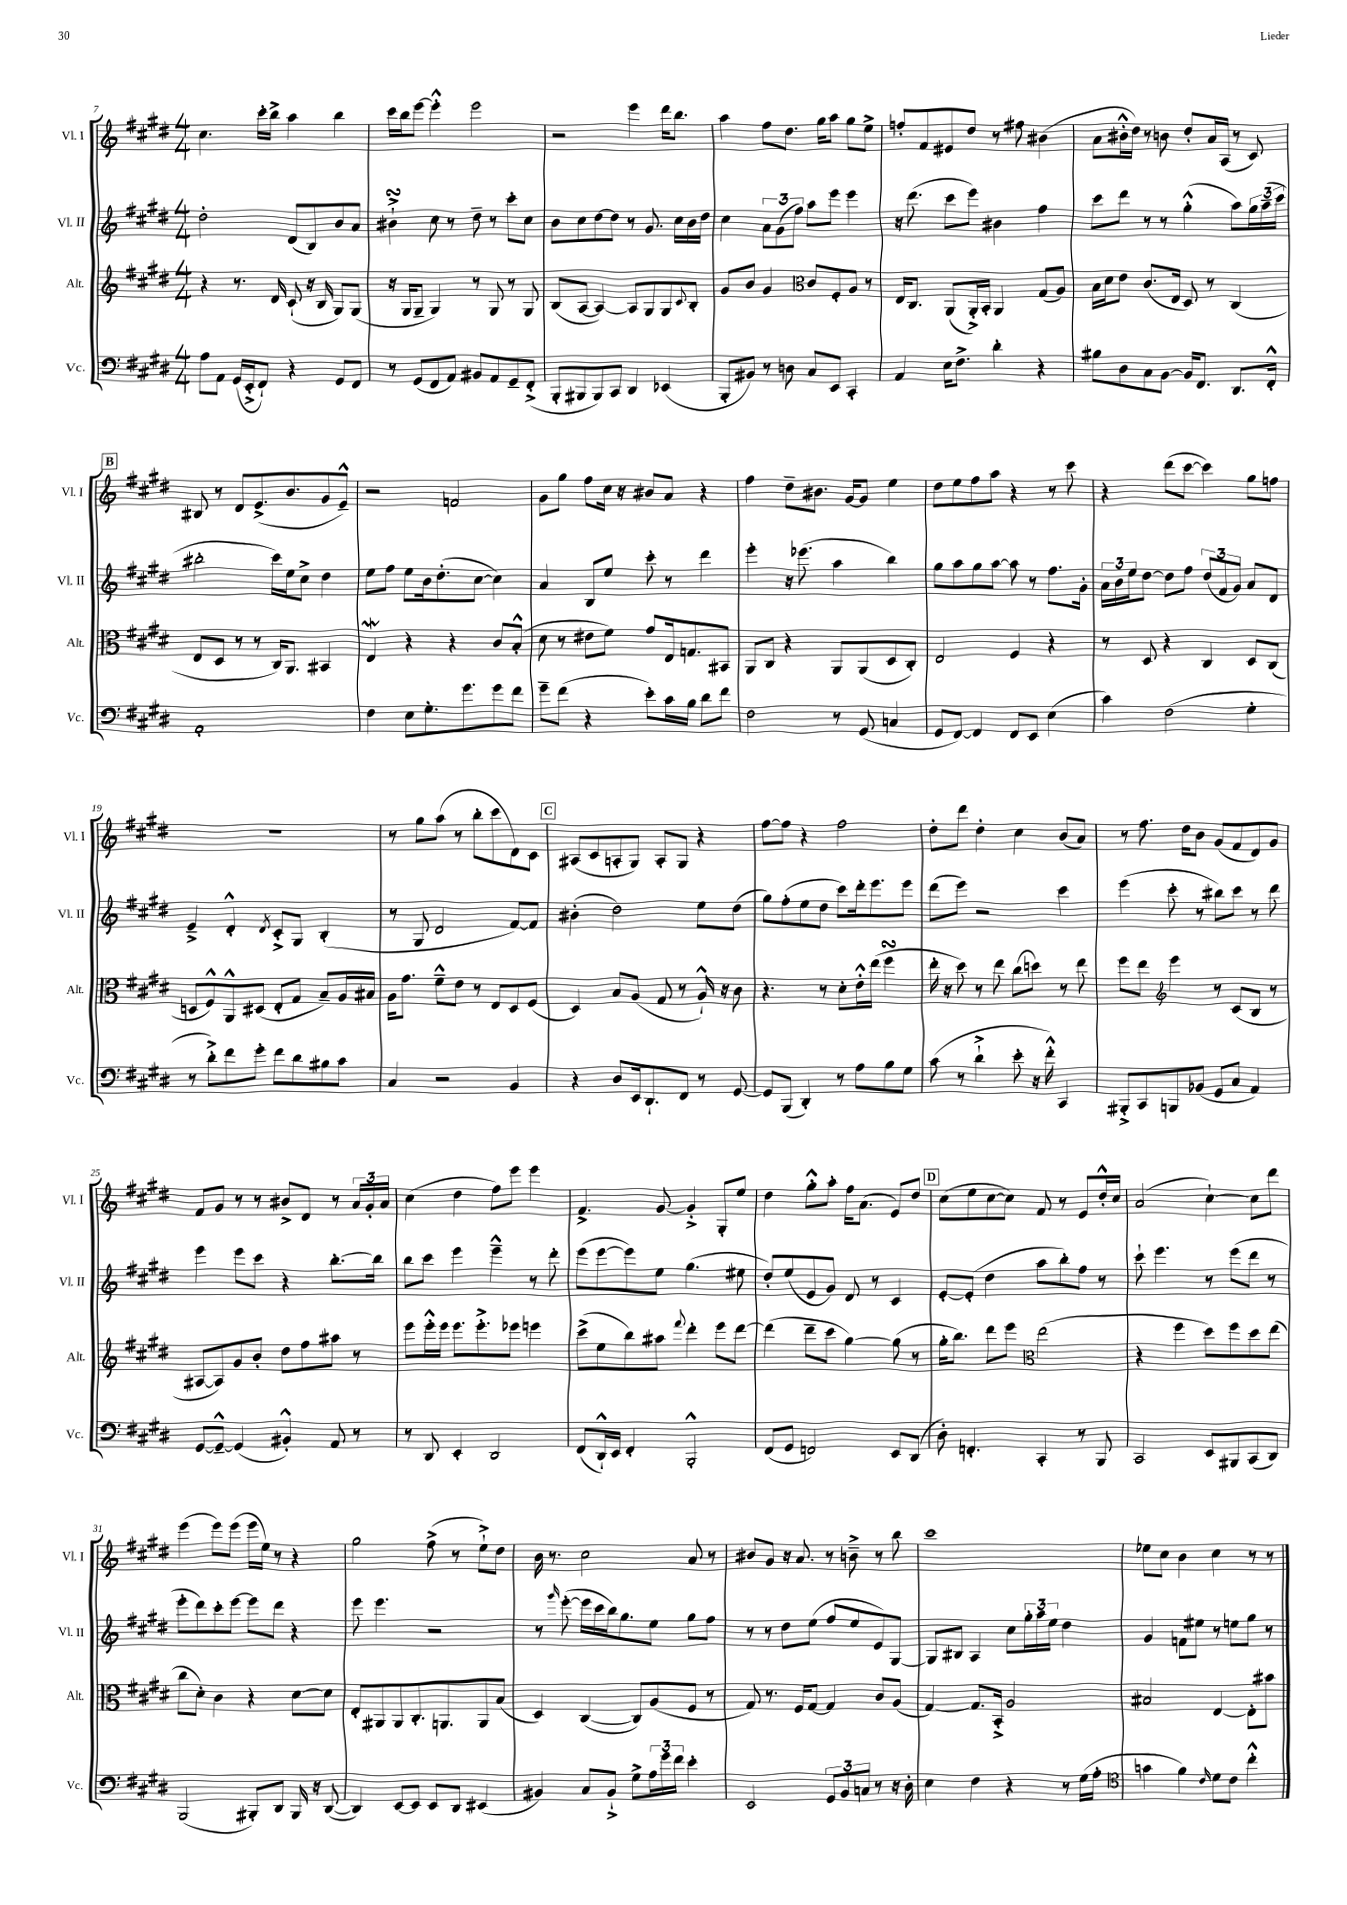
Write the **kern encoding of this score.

**kern	**kern	**kern	**kern
*staff4	*staff3	*staff2	*staff1
*clefF4	*clefG2	*clefG2	*clefG2
*k[f#c#g#d#]	*k[f#c#g#d#]	*k[f#c#g#d#]	*k[f#c#g#d#]
*M4/4	*M4/4	*M4/4	*M4/4
8A\L	4r	2dd#'\	4.cc#\
8AA\J	.	.	.
(16GG#/LL	8.r	.	.
16EE'^/J	.	.	.
8FF#`/J)	.	.	16ccc#'\LL
.	16d#/	.	16bb^\JJ
4r	(8c#`/	(8d#/L	4aa\
.	16r	8B/)	.
.	16B/	.	.
8GG#/L	8G#/L)	8b/	4bb\
8FF#/J	(8G#/J	8a/J	.
=	=	=	=
8r	16r	4b#`^\	16ccc#\LL
.	16G#/LK	.	16bb\J
(8GG#/L	8G#~/J	.	[8eee\J
8FF#/	4G#/)	8cc#\	4eee'^^\]
8AA/J)	.	8r	.
8BB#/L	8r	8dd#~\	2eee\
8AA/	8G#/	8r	.
8GG#~/	8r	8ccc#'\L	.
(8FF#'^/J	8G#/	8cc#\J	.
=	=	=	=
8BBB'/L	(8B/L	8b\L	2r
8BBB#/	[8A/J	8cc#\	.
8BBB#/)	4A/_)	[8dd#\	.
8CC#/J	.	8dd#\]J	.
4DD#/	8A/]L	8r	4eee\
.	8G#/	8.g#/	.
(4EE-/	8G#/	.	16ddd#\LK
.	.	16cc#\LL	8.bb\J
.	8qqc#/	.	.
.	8B'/J	16b\	.
.	.	16dd#\JJ	.
=	=	=	=
8BBB'/L	8g#/L	4cc#\	4aa\
8BB#/J)	8b/J	.	.
8r	4g#/	12a\L	8ff#\L
.	.	(12g#\	.
8D\	.	.	8.dd#\J
.	.	12ff#\J)	.
*	*clefC3	*	*
8C#/L	8c#/L	8aa\L	.
.	.	.	16gg#\LK
8EE/J	8F#'/	8eee\J	8aa\J
4CC#'/	8A/J	4eee\	8gg#\L
.	8r	.	8ee^\J
=	=	=	=
4AA/	16E/LK	16r	8ff'/L
.	8.C#/J	(8.ddd#\	.
.	.	.	8f#/
16E\LK	(8AA/L	8ccc#\L	8e#/
8.F#^\J	.	.	.
.	16AA'^/L)	8eee\J)	8dd#/J
.	16BB'/JJ	.	.
4d#'\	4AA/	4b#\	8r
.	.	.	8ff#\
4r	(8G#/L	4ff#\	(4b#\
.	8A/J)	.	.
=	=	=	=
8B#\L	16B\LL	8ccc#\L	8a\L
.	16d#\J	.	.
8D#\	8e\J	8ddd#\J	16b#'^^\L
.	.	.	16dd#\JJ)
8C#\	(8.c#/L	8r	8r
[8BB\J	.	8r	8b\
.	16E/Jk	.	.
16BB/]LK	8D#/)	(4gg#'^^\	8dd#'/L
8.FF#/J	.	.	.
.	8r	.	16a/L
.	.	.	(16A/JJ
8.DD#/L	(4C#/	8aa\L)	8r
.	.	24gg#\L	8c#/)
.	.	(24aa~\	.
16FF#'^^/Jk	.	.	.
.	.	24ccc#\JJ	.
=	=	=	=
1AA'	8E/L	2bb#'\	8B#/
.	8D#/J	.	8r
.	8r	.	8d#/L
.	8r	.	(8.e^/
.	16C#/LK)	16ccc#\LL)	.
.	8.AA/J	16ee\J	8.b/
.	.	8cc#^\J	.
.	4BB#/	4dd#\	8g#/
.	.	.	8e~^^/J)
=	=	=	=
4F#\	4E/	8ee\L	2r
.	.	8ff#\J	.
8E\L	4r	8ee\L	.
8.G#'\	.	16b\k	.
.	.	(8.dd#'\	.
.	4r	.	2f/
8.g#\	.	.	.
.	.	[8cc#\J	.
8g#\	8c#/L	4cc#\])	.
8f#\J	(8B'^^/J	.	.
=	=	=	=
8g#~\L	8d#\	4a/	8g#\L
(8f#\J	8r	.	8gg#\J
4r	8e#\L	8B/L	8ff#\L
.	8f#\J)	8ee/J	16cc#\Jk
.	.	.	16r
8e'\L)	8g#/L	8ccc#'\	8b#/L
16c#\L	16E/k	8r	8a/J
16B\JJ	8.G/	.	.
8d#\L	.	4ddd#\	4r
8f#\J	8BB#/J	.	.
=	=	=	=
2F#\	8AA/L	4eee'\	4ff#\
.	8C#/J	.	.
.	4r	16r	8dd#~\L
.	.	(8.eee-\	.
.	.	.	8.b#\J
8r	8AA/L	4aa\	.
.	.	.	[16g#/LK
(8GG#/	(8AA/	.	8g#/]J
4C/	8D#/	4bb\)	4ee\
.	8C#'/J)	.	.
=	=	=	=
8GG#/L	2E/	8gg#\L	8dd#\L
[8FF#/J)	.	8aa\	8ee\
4FF#/]	.	8gg#\	8ff#\
.	.	[8aa\J	8aa\J
8FF#/L	4F#/	8aa\]	4r
8EE/J	.	8r	.
(4E\	4r	8.ff#\L	8r
.	.	.	8ccc#\
.	.	16g#'\Jk	.
=	=	=	=
4c#\)	8r	24a\LL	4r
.	.	24b\	.
.	.	24ee\J	.
.	8D#/	[8dd#\J	.
(2F#\	4r	8dd#\]L	(8ddd#\L
.	.	8ff#\J	[8ccc#\J
.	4C#/	(12dd#/L	4ccc#\])
.	.	12f#/	.
.	.	12g#/J)	.
4G#'\	8D#/L	8a/L	8gg#\L
.	(8C#/J	8d#/J	8ff\J
=	=	=	=
8r	8D/L	4e~^/	1r
8d#'^\L)	8F#^^/)	.	.
8f#\	8AA^^/	4d#'^^/	.
8g#'\J	(8D#/J	.	.
.	.	8qd#/	.
8f#\L	8E'/L	8c#'^/L	.
8d#\	8G#/J	8G#/J	.
8B#\	8B~/L)	(4B'/	.
8c#\J	16A/L	.	.
.	16B#/JJ	.	.
=	=	=	=
4C#/	16A\LK	8r	8r
.	8.g#\J	.	.
.	.	8G#/	8gg#\L
2r	8f#~^^\L	2d#/	(8aa\J
.	8e\J	.	8r
.	8r	.	8bb'\L
.	8E/L	.	8ccc#\
4BB/	8D#/	[8f#/L)	8d#\)
.	(8F#/J	8f#/]J	8c#\J
=	=	=	=
4r	4D#/)	(4b#'\	(8A#/L
.	.	.	8c#/
8D#/L	8B/L	2dd#\)	8A'/
16EE/k	(8A/J	.	8G#/J)
8.DD#`/	.	.	.
.	8G#/	.	8A'/L
8FF#/J	8r	.	8G#/J
8r	16A`^^/)	8ee\L	4r
.	16r	.	.
[8GG#/	8c#\	(8dd#\J	.
=	=	=	=
8GG#/]L	4.r	8gg#\L)	[8ff#\L
(8BBB/J	.	(8ff#'\	8ff#\]J
4DD#'/)	.	8ee\	4r
.	8r	8dd#\J	.
8r	8d#'\L	8ccc#\L)	2ff#\
8A\L	16e'^^\L	16ddd#'\k	.
.	(16ee\JJ	8.eee\	.
8B\	4ff#\	.	.
8G#\J	.	8eee\J	.
=	=	=	=
(8c#\	16ee'\	(8ddd#\L	8dd#'\L
.	16r	.	.
8r	8dd#\)	8eee\J)	8ddd#\J
4d#`^\	8r	2r	4dd#'\
.	8ee\	.	.
8e'\	(8cc#\L	.	4cc#\
16r	8dd\J)	.	.
16f#'^^\)	.	.	.
4CC#/	8r	4ccc#\	(8b/L
.	8ee\	.	8a/J)
=	=	=	=
8BBB#'^/L	8ff#\L	(4eee\	8r
8CC#/	8ee\J	.	8.ff#\
*	*clefG2	*	*
8BBB/	4eee\	8ccc#'\	.
.	.	.	16dd#\LK
(8BB-/J	.	8r	8b\J
8GG#/L	8r	8bb#\L)	(8g#/L
8C#/J	(8c#/L	8ccc#\J	8f#/
4AA/)	8B/J	8r	8d#/)
.	8r	8ddd#\	8g#/J
=	=	=	=
[8GG#/L	[8A#/L	4eee\	8f#/L
8GG#~^^/_J	8A#/])	.	8g#/J
(4GG#/]	8g#/	8eee\L	8r
.	8b'/J	8ccc#\J	8r
4BB#'^^/)	8dd#\L	4r	8b#^/L
.	8ff#\	.	8d#/J
8AA/	8aa#\J	[8.bb'\L	8r
8r	8r	.	24a/LL
.	.	.	24g#'/
.	.	16bb\]Jk	.
.	.	.	24a/JJ
=	=	=	=
8r	8eee\L	8bb\L	(4cc#\
8DD#/	16eee'^^\L	8ccc#\J	.
.	16eee\JJ	.	.
4EE'/	8.eee\L	4eee\	4dd#\
.	8.eee'^\	.	.
2DD#/	.	4eee~^^\	8ff#\L)
.	8eee-\J	.	8eee\J
.	4eee\	8r	4eee\
.	.	8ddd#'\	.
=	=	=	=
(8FF#/L	(8ccc#^\L	(8eee\L	4.f#^/
16DD#`^^/L)	8ee\	[8eee\	.
16EE/JJ	.	.	.
4FF#'/	8bb\)	8eee\])	.
.	8aa#\J	8ee\J	[8g#/
.	8qqfff#/	.	.
2BBB'^^/	4ddd#'\	(4.gg#\	4g#'^/]
.	8eee\L	.	8G#'/L
.	[8ddd#\J	8ee#\	8ee/J
=	=	=	=
(8FF#/L	(4ddd#\]	8dd#'/L)	4dd#\
8GG#/J	.	(8ee/	.
2FF/)	8ddd#~\L	8e/	8gg#'^^\L
.	8ccc#\J	8g#/J)	8aa'\J
.	[4gg#\)	8d#/	16ff#\LK
.	.	.	(8.a\J
.	.	8r	.
8EE/L	(8gg#\]	4c#/	8e/L)
(8DD#/J	8r	.	8dd#/J
=	=	=	=
8D#'\)	16gg#'\LK	[8e'/L	(8cc#\L
.	8.bb\J)	.	.
4.FF'/	.	(8e'/]J	8ee\
.	8ddd#\L	4dd#\	[8cc#\
.	8eee\J	.	8cc#\]J)
*	*clefC3	*	*
4CC#'/	(2ee\	8aa\L	8f#/
.	.	8bb'\)	8r
8r	.	8ff#\J	8e/L
8BBB/	.	8r	16dd#'^^/L
.	.	.	16cc#/JJ
=	=	=	=
2CC#/	4r	8ccc#`\	(2a/
.	.	4.eee\	.
.	4ff#\	.	.
8EE/L	8dd#\L)	8r	[4cc#`\)
8BBB#/	8ff#\	(8eee\L	.
(8CC#/	8dd#\	8ddd#\J	8cc#\]L
8DD#/J)	(8ee\J	8r	8ddd#\J
=	=	=	=
(2BBB/	8cc#\L	8eee'\L	(4eee\
.	8d#'\J)	8ddd#\)	.
.	4c#\	8ccc#'\	8eee\L)
.	.	[8eee\J	(8eee\J
8BBB#'/L)	4r	8eee\]L	16eee\LL
.	.	.	16ee\JJ)
8DD#/J	.	8ddd#\J	8r
16BBB#/	[8d#\L	4r	4r
16r	.	.	.
([8DD#/	8d#\]J	.	.
=	=	=	=
4DD#/])	8E'/L	8eee\	2gg#\
.	8AA#/	4.eee\	.
[8EE/L	8AA#/	.	.
8EE/]J	8.C#'/	.	.
8EE/L	.	2r	(8ff#^\
.	8.AA/	.	.
8DD#/J	.	.	8r
(4EE#/	8AA/	.	8ee`^\L)
.	(8B/J	.	8dd#\J
=	=	=	=
4BB#/)	4D#/)	8r	16b\
.	.	.	8.r
.	.	16qqggg#/	.
.	.	([8eee'\	.
8C#/L	([4C#/	16eee\]LL	2cc#\
.	.	16ccc#\	.
8BB#`^/J	.	16bb\J)	.
.	.	8.gg#\	.
8G#^\L	8C#/]L)	.	.
24A\L	(8A/	8ee\J	.
24g#\	.	.	.
24f#\JJ	.	.	.
4e'\	8F#/J	8gg#\L	8a/
.	8r	8ff#\J	8r
=	=	=	=
2EE/	8G#/)	8r	8b#/L
.	8.r	8r	8g#/J
.	.	8dd#\L	16r
.	16F#/LK	.	8.a/
.	[8G#/J	(8ee\J	.
12GG#/L	4G#/]	8ff#/L	8r
12BB/	.	.	.
.	.	8ee/	8b~^\
12C/J	.	.	.
8r	8c#/L	8e/)	8r
16r	(8A/J	[8G#/J	8bb\
16D#'\	.	.	.
=	=	=	=
4E\	[4G#/)	8G#/]L	1ccc#
.	.	8B#/J	.
4F#\	8.G#/]L	4A/	.
.	16BB'^/Jk	.	.
4r	2A/	8cc#\L	.
.	.	24gg#'\L	.
.	.	24aa\	.
.	.	24ee\JJ	.
8r	.	4dd#\	.
(16G#\LL	.	.	.
16A'\JJ	.	.	.
=	=	=	=
*clefC4	*	*	*
4g\	2B#/	4g#/	8ee-\L
.	.	.	8cc#\J
4f#\)	.	8f\L	4b\
.	.	8ee#\J	.
16qqc#/	.	.	.
8d#\L	[4E/	8r	4cc#\
8c#\J	.	8ee\L	.
4cc#'^^\	8E'\]L	8gg#\J	8r
.	8b#\J	8r	8r
==	==	==	==
*-	*-	*-	*-
